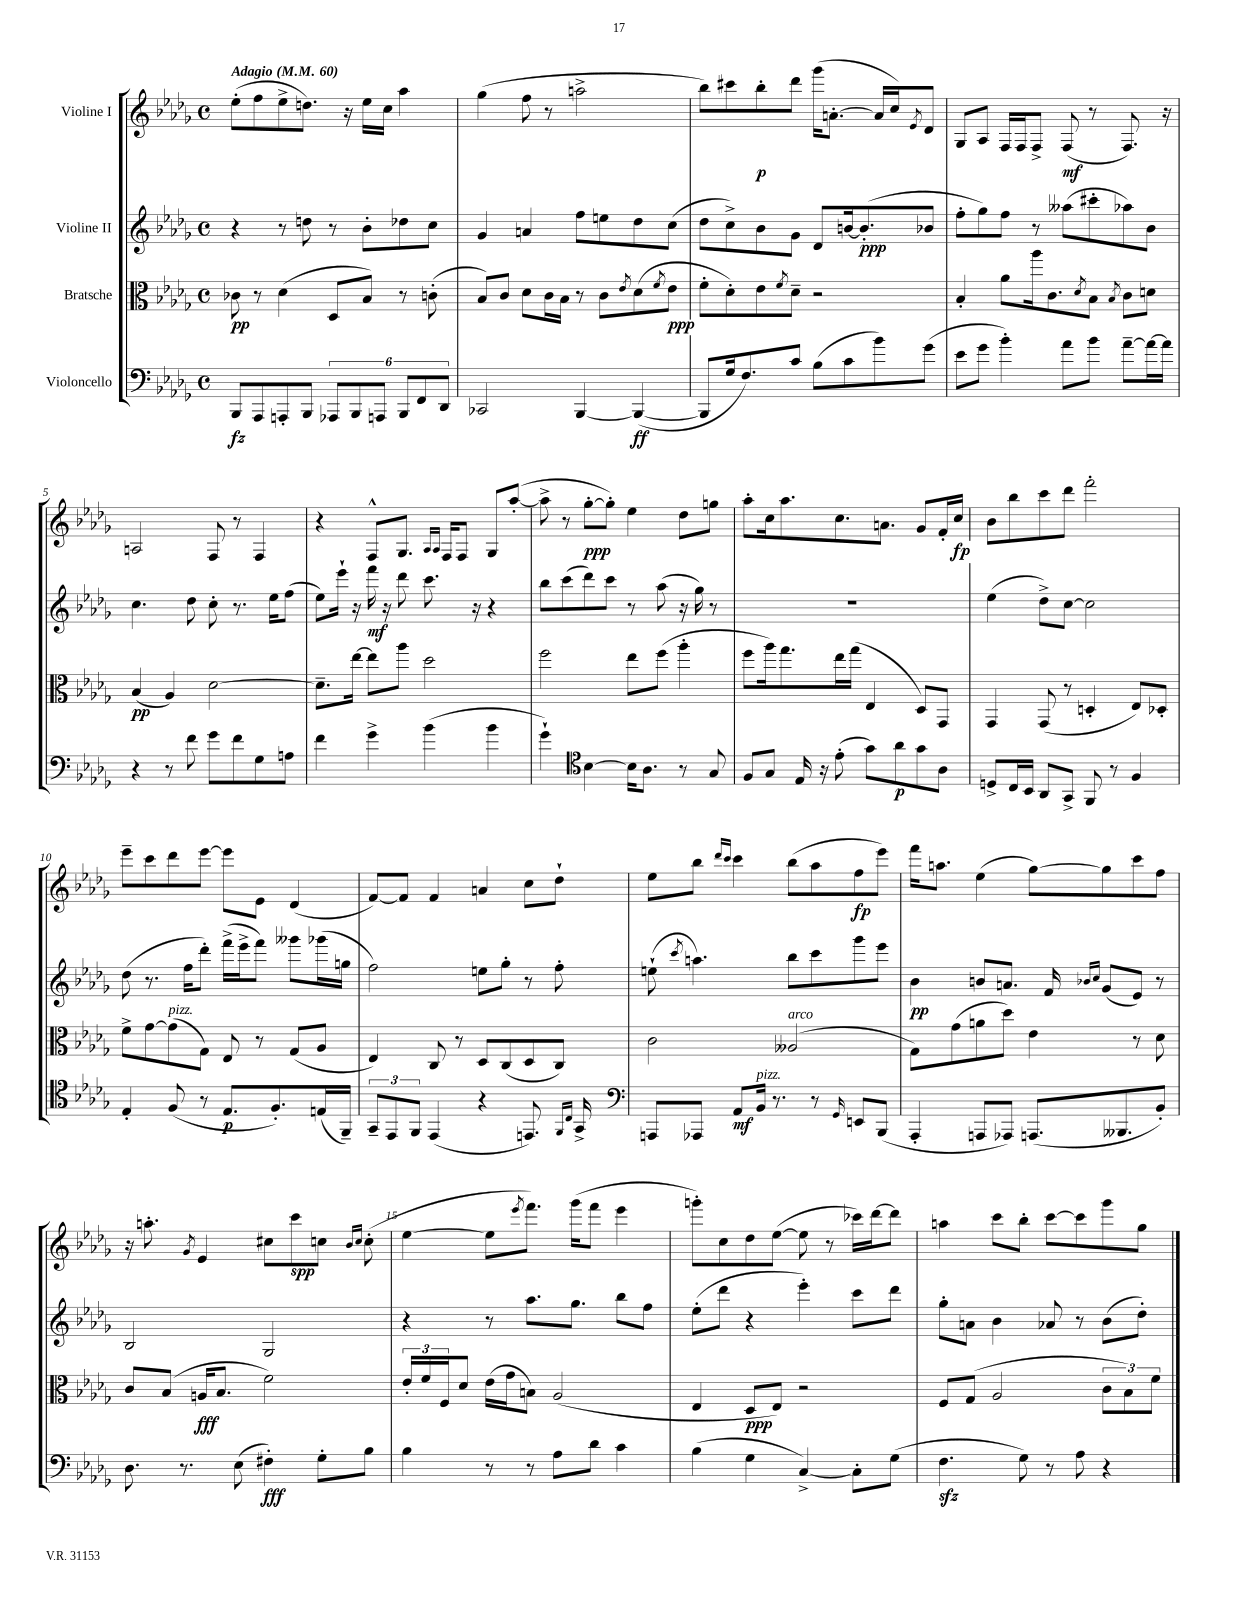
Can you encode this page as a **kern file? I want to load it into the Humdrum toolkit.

**kern	**dynam	**kern	**dynam	**kern	**dynam	**kern	**dynam
*part4	*part4	*part3	*part3	*part2	*part2	*part1	*part1
*staff4	*staff4	*staff3	*staff3	*staff2	*staff2	*staff1	*staff1
*I"Violoncello	*	*I"Bratsche	*	*I"Violine II	*	*I"Violine I	*
*clefF4	*	*clefC3	*	*clefG2	*	*clefG2	*
*k[b-e-a-d-g-]	*	*k[b-e-a-d-g-]	*	*k[b-e-a-d-g-]	*	*k[b-e-a-d-g-]	*
*M4/4	*	*M4/4	*	*M4/4	*	*M4/4	*
*met(c)	*	*met(c)	*	*met(c)	*	*met(c)	*
*MM60	*	*MM60	*	*MM60	*	*MM60	*
=1	=1	=1	=1	=1	=1	=1	=1
!	!	!	!	!	!	!LO:TX:a:B:t=Adagio	!
8BBB-/L	fz	8c-X\	pp	4r	.	(8ee-'\L	.
8AAA-/	.	8r	.	.	.	8ff\	.
8AAAn'/	.	(4d-\	.	8r	.	8ee-^\	.
8BBB-/J	.	.	.	8ddn\	.	8.ddn\J)	.
12AAA-X/L	.	8D-/L	.	8r	.	.	.
.	.	.	.	.	.	16r	.
12BBB-/	.	.	.	.	.	.	.
.	.	8B-/J)	.	8b-'\L	.	16ee-\LL	.
12AAAn/J	.	.	.	.	.	.	.
.	.	.	.	.	.	16cc\JJ	.
12BBB-/L	.	8r	.	8dd-X\	.	4aa-\	.
12FF/	.	.	.	.	.	.	.
.	.	(8cn'\	.	8cc\J	.	.	.
12DD-/J	.	.	.	.	.	.	.
=2	=2	=2	=2	=2	=2	=2	=2
2CC-X/	.	8B-/L)	.	4g-/	.	(4gg-\	.
.	.	8c/J	.	.	.	.	.
.	.	8d-\L	.	4an/	.	8ff\	.
.	.	16c\L	.	.	.	8r	.
.	.	16B-\JJ	.	.	.	.	.
[4BBB-/	.	8r	.	8ff\L	.	2aan^\	.
.	.	8c\L	.	8een\	.	.	.
.	.	8qe-/	.	.	.	.	.
(4BBB-/_	ff	(8d-\	.	8dd-\	.	.	.
.	.	8qf/	.	.	.	.	.
.	.	8e-\J	ppp	(8cc\J	.	.	.
=3	=3	=3	=3	=3	=3	=3	=3
8BBB-/L]	.	8f'\L	.	8dd-\L	.	8bb-\L)	.
16G-/k	.	8d-'\)	.	8cc^\)	.	8ccc#X\	.
8.F/)	.	.	.	.	.	.	.
.	.	8e-\	.	8b-\	.	8bb-'\	p
.	.	8qf/	.	.	.	.	.
8c/J	.	8d-~\J	.	8g-\J	.	8ddd-\J	.
(8B-\L	.	2r	.	8d-/L	.	(16ggg-\KL	.
.	.	.	.	.	.	[8.an'\J	.
8c\	.	.	.	[16bn/k	.	.	.
.	.	.	.	(8.b'/]	ppp	.	.
8b-\)	.	.	.	.	.	16a/LL]	.
.	.	.	.	.	.	16cc/J)	.
.	.	.	.	.	.	8qe-/	.
(8g-\J	.	.	.	8b-X/J	.	8d-/J	.
=4	=4	=4	=4	=4	=4	=4	=4
8e-\L	.	4B-'/	.	8ff'\L	.	8G-/L	.
8g-\J	.	.	.	8gg-\)	.	8A-/J	.
4b-'\)	.	8a-\L	.	8ff\J	.	16F/LL	.
.	.	.	.	.	.	16F/J	.
.	.	16aa-\k	.	8r	.	8F^/J	.
.	.	8.c\	.	.	.	.	.
8a-\L	.	.	.	(8aa--X\L	.	(8F/	mf
.	.	8qd-/	.	.	.	.	.
8b-\J	.	8B-\J	.	8ccc#X'\	.	8r	.
.	.	8qB-/	.	.	.	.	.
[8a-~\L	.	8c\L	.	8aa-X\)	.	8.F/)	.
16a-\L_	.	8dn\J	.	8b-\J	.	.	.
16a-\JJ]	.	.	.	.	.	16r	.
!!LO:LB:g=z
=5	=5	=5	=5	=5	=5	=5	=5
4r	.	(4B-/	pp	4.cc\	.	2An/	.
8r	.	4A-/)	.	.	.	.	.
8f\	.	.	.	8dd-\	.	.	.
8g-\L	.	[2d-\	.	8cc'\	.	8F/	.
8f\	.	.	.	8.r	.	8r	.
8G-\	.	.	.	.	.	4F/	.
.	.	.	.	16ee-\KL	.	.	.
8An\J	.	.	.	(8ff\J	.	.	.
=6	=6	=6	=6	=6	=6	=6	=6
4f\	.	8.d-~\L]	.	8ee-\L)	.	4r	.
.	.	.	.	16eee-`\Jk	.	.	.
.	.	[16ee-\Jk	.	16r	.	.	.
4g-^\	.	8ee-\L]	.	16fff\	mf	8F^^/L	.
.	.	.	.	16r	.	.	.
.	.	8aa-\J	.	8ddd-\	.	8.G-/J	.
(4b-\	.	2dd-\	.	8.ccc\	.	.	.
.	.	.	.	.	.	16qqA-/LL	.
.	.	.	.	.	.	16qqA-/JJ	.
.	.	.	.	.	.	16F/KL	.
.	.	.	.	.	.	8F/J	.
.	.	.	.	16r	.	.	.
4b-\	.	.	.	4r	.	8G-/L	.
.	.	.	.	.	.	([8aa-'/J	.
=7	=7	=7	=7	=7	=7	=7	=7
4g-`\)	.	2ff\	.	8bb-\L	.	8aa-^\]	.
.	.	.	.	(8ccc\	.	8r	.
*clefC4	*	*	*	*	*	*	*
[4B-\	.	.	.	8ddd-\)	.	[8gg-'\L	ppp
.	.	.	.	8ccc\J	.	8gg-'\J])	.
16B-\KL]	.	8ee-\L	.	8r	.	4ee-\	.
8.A-\J	.	.	.	.	.	.	.
.	.	(8ff\J	.	(8aa-\	.	.	.
8r	.	4aa-'\	.	16r	.	8dd-\L	.
.	.	.	.	16gg-\)	.	.	.
8G-/	.	.	.	8r	.	8ggn\J	.
=8	=8	=8	=8	=8	=8	=8	=8
8F/L	.	8ff\L	.	1r	.	8aa-'\L	.
8G-/J	.	16aa-\k)	.	.	.	16cc\k	.
.	.	8.gg-\	.	.	.	8.aa-\	.
16E-/	.	.	.	.	.	.	.
16r	.	.	.	.	.	.	.
(8e-'\	.	16ee-\L	.	.	.	8.cc\	.
.	.	(16gg-\JJ	.	.	.	.	.
8g-\L)	.	4E-/	.	.	.	.	.
.	.	.	.	.	.	8.an\J	.
8a-\	p	.	.	.	.	.	.
8g-\	.	8D-/L)	.	.	.	8g-/L	.
8A-\J	.	8GG-/J	.	.	.	16f'/L	.
.	.	.	.	.	.	16cc/JJ	fp
=9	=9	=9	=9	=9	=9	=9	=9
8Dn^/L	.	4GG-/	.	(4ee-\	.	8b-\L	.
16C/L	.	.	.	.	.	8bb-\	.
16BB-/JJ	.	.	.	.	.	.	.
8AA-/L	.	(8GG-/	.	8dd-^\L)	.	8ccc\	.
8GG-^/J	.	8r	.	[8cc\J	.	8ddd-\J	.
8FF/	.	4Dn'/	.	2cc\]	.	2fff'\	.
8r	.	.	.	.	.	.	.
4F/	.	8E-/L)	.	.	.	.	.
.	.	8D-X'/J	.	.	.	.	.
!!LO:LB:g=z
=10	=10	=10	=10	=10	=10	=10	=10
4E-'/	.	8f^\L	.	(8dd-\	.	8eee-~\L	.
.	.	[8g-\	.	8.r	.	8ccc\	.
!	!	!LO:TX:a:i:t=pizz.	!	!	!	!	!
(8F/	.	(8g-\]	.	.	.	8ddd-\	.
.	.	.	.	16ff\KL	.	.	.
8r	.	8G-\J)	.	8ddd-'\J)	.	[8eee-\J	.
8.E-/L	p	8E-/	.	(16fff^\LL	.	8eee-\L]	.
.	.	.	.	16eee-^\J	.	.	.
.	.	8r	.	8fff\J)	.	8e-\J	.
8.F'/)	.	.	.	.	.	.	.
.	.	(8G-/L	.	8ggg--X\L	.	(4d-/	.
(16En/L	.	8A-/J	.	(16ggg-X\L	.	.	.
16FF~/JJ)	.	.	.	16ggn\JJ	.	.	.
=11	=11	=11	=11	=11	=11	=11	=11
12GG-~/L	.	4E-/)	.	2ff\)	.	[8f/L)	.
12EE-/	.	.	.	.	.	.	.
.	.	.	.	.	.	8f/J]	.
12FF/J	.	.	.	.	.	.	.
(4EE-/	.	8C/	.	.	.	4f/	.
.	.	8r	.	.	.	.	.
4r	.	8D-/L	.	8een\L	.	4an/	.
.	.	(8C/	.	8gg-'\J	.	.	.
8.EEn/)	.	8D-/	.	8r	.	8cc\L	.
.	.	8C/J)	.	8ff'\	.	8dd-`\J	.
16qqFF/LL	.	.	.	.	.	.	.
16qqC/JJ	.	.	.	.	.	.	.
16GG-^/	.	.	.	.	.	.	.
=12	=12	=12	=12	=12	=12	=12	=12
*clefF4	*	*	*	*	*	*	*
8AAAn/L	.	2c\	.	(8een`\	.	8ee-\L	.
.	.	.	.	8qccc/	.	.	.
8AAA-X/J	.	.	.	4.aan\)	.	8bb-\J	.
.	.	.	.	.	.	16qqddd-/LL	.
.	.	.	.	.	.	16qqccc/JJ	.
8AA-/L	mf	.	.	.	.	4ccc\	.
!LO:TX:a:i:t=pizz.	!	!	!	!	!	!	!
16BB-/Jk	.	.	.	.	.	.	.
8.r	.	.	.	.	.	.	.
!	!	!LO:TX:a:i:t=arco	!	!	!	!	!
.	.	(2A--X/	.	8bb-\L	.	(8bb-\L	.
8r	.	.	.	8ccc\	.	8aa-\	.
16qqGG-/	.	.	.	.	.	.	.
8EEn/L	.	.	.	8ggg-\	.	8ff\	fp
(8BBB-/J	.	.	.	8eee-\J	.	8eee-\J)	.
=13	=13	=13	=13	=13	=13	=13	=13
4AAA-'/	.	8G-\L)	.	4b-\	pp	16fff\KL	.
.	.	.	.	.	.	8.aan\J	.
.	.	(8g-\	.	.	.	.	.
8AAAn/L	.	8an\	.	8bn/L	.	(4ee-\	.
8AAA-X/J)	.	8dd-\J)	.	8.an/J	.	.	.
(8.AAAn/L	.	4e-\	.	.	.	[8gg-\L)	.
.	.	.	.	16f/	.	.	.
.	.	.	.	16qqb-X/LL	.	.	.
.	.	.	.	16qqcc/JJ	.	.	.
.	.	.	.	(8g-/L	.	8gg-\]	.
8.BBB--X/	.	.	.	.	.	.	.
.	.	8r	.	8e-/J)	.	8ccc\	.
8BB-'/J)	.	8d-\	.	8r	.	8ff\J	.
!!LO:LB:g=z
=14	=14	=14	=14	=14	=14	=14	=14
8.D-\	.	8c/L	.	2B-/	.	16r	.
.	.	.	.	.	.	8.aan'\	.
.	.	(8B-/J	.	.	.	.	.
8.r	.	.	.	.	.	.	.
.	.	.	.	.	.	8qg-/	.
.	.	16An/KL	fff	.	.	4e-/	.
.	.	8.B-/J	.	.	.	.	.
(8E-\	.	.	.	.	.	.	.
4F#X'\)	fff	2f\)	.	2G-/	.	8cc#X\L	.
.	.	.	.	.	.	8ccc\	spp
8G-'\L	.	.	.	.	.	8ccn\J	.
.	.	.	.	.	.	16qqb-/LL	.
.	.	.	.	.	.	16qqcc/JJ	.
8B-\J	.	.	.	.	.	(8cc'\	.
=15	=15	=15	=15	=15	=15	=15	=15
4B-\	.	24e-'/LL	.	4r	.	[4ee-\	.
.	.	24f/	.	.	.	.	.
.	.	24F/J	.	.	.	.	.
.	.	8d-/J	.	.	.	.	.
8r	.	(16e-\LL	.	8r	.	8ee-\L]	.
.	.	16g-\J	.	.	.	.	.
.	.	.	.	.	.	8qeee-/	.
8r	.	8Bn\J)	.	8.aa-\L	.	8.fff\J)	.
8A-\L	.	(2A-/	.	.	.	.	.
.	.	.	.	8.gg-\J	.	(16ggg-\KL	.
8d-\J	.	.	.	.	.	8fff\J	.
4c\	.	.	.	8bb-\L	.	4eee-\	.
.	.	.	.	8ff\J	.	.	.
=16	=16	=16	=16	=16	=16	=16	=16
(4B-\	.	4E-/	.	(8ee-'\L	.	8gggn'\L)	.
.	.	.	.	8ddd-\J	.	8cc\	.
4G-\	.	8D-/L	ppp	4r	.	8dd-\	.
.	.	8E-/J)	.	.	.	([8ee-\J	.
[4C^/)	.	2r	.	4eee-'\)	.	8ee-\]	.
.	.	.	.	.	.	8r	.
8C'\L]	.	.	.	8ccc\L	.	16ccc-X\LL)	.
.	.	.	.	.	.	[16ddd-\J	.
(8G-\J	.	.	.	8ddd-\J	.	8ddd-\J]	.
=17	=17	=17	=17	=17	=17	=17	=17
4.Fzz\	.	8F/L	.	8gg-'\L	.	4aan\	.
.	.	(8G-/J	.	8an\J	.	.	.
.	.	2A-/	.	4b-\	.	8ccc\L	.
8G-\)	.	.	.	.	.	8bb-'\J	.
8r	.	.	.	8a-X/	.	[8ccc\L	.
8A-\	.	.	.	8r	.	8ccc\]	.
4r	.	12c\L	.	(8b-\L	.	8ggg-\	.
.	.	12B-\)	.	.	.	.	.
.	.	.	.	8dd-'\J)	.	8gg-\J	.
.	.	12f\J	.	.	.	.	.
==	==	==	==	==	==	==	==
*-	*-	*-	*-	*-	*-	*-	*-
